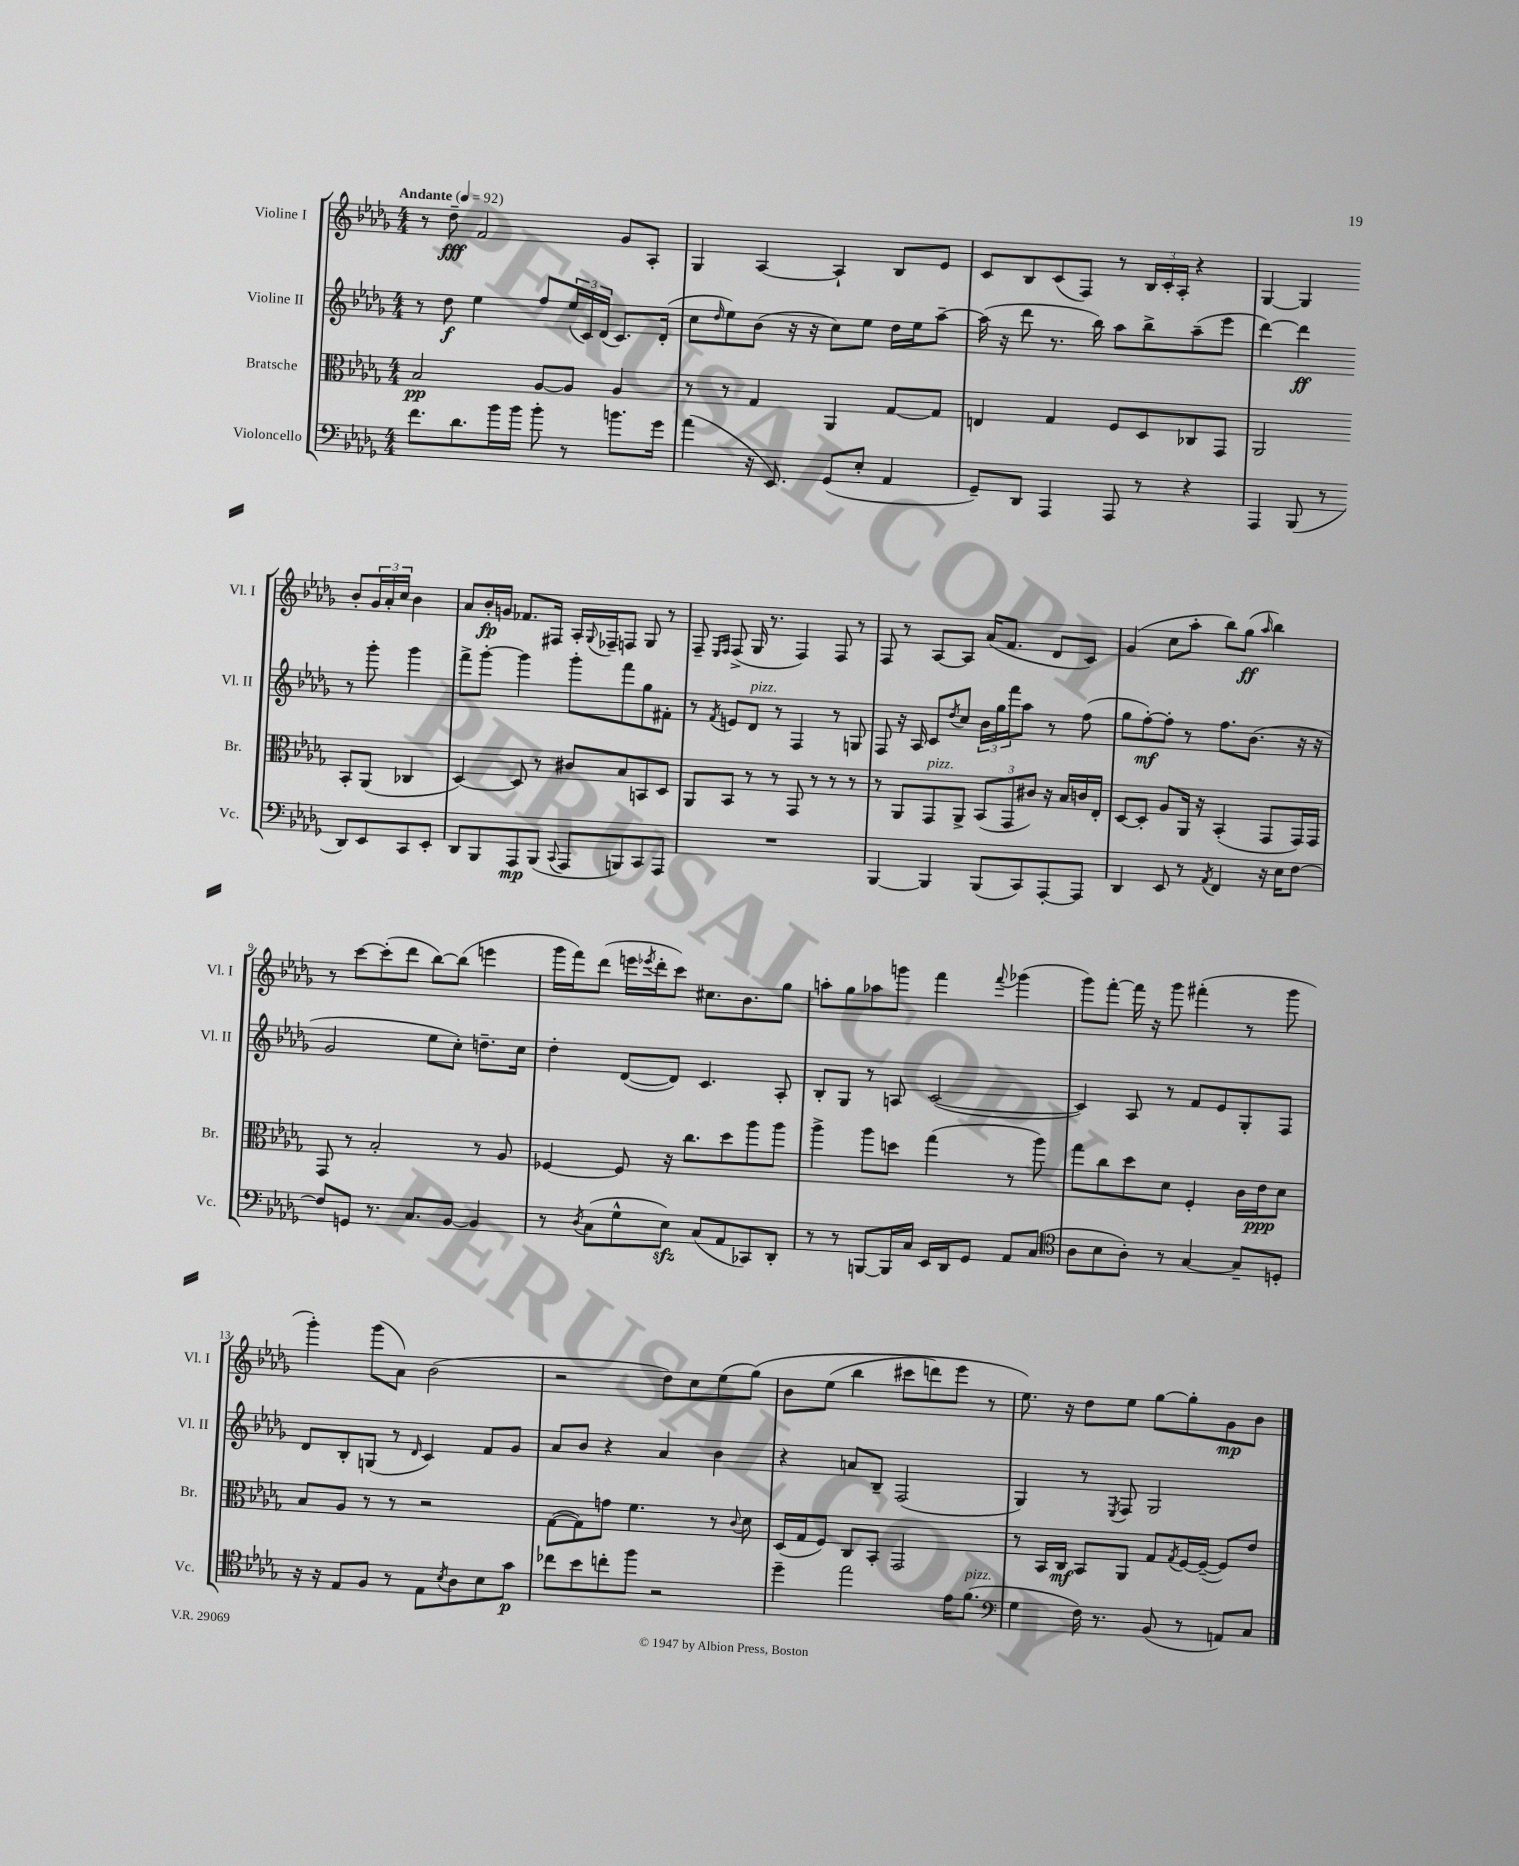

**kern	**kern	**kern	**kern
*staff4	*staff3	*staff2	*staff1
*clefF4	*clefC3	*clefG2	*clefG2
*k[b-e-a-d-g-]	*k[b-e-a-d-g-]	*k[b-e-a-d-g-]	*k[b-e-a-d-g-]
*M4/4	*M4/4	*M4/4	*M4/4
*MM92	*MM92	*MM92	*MM92
8.f\L	2B-/	8r	8r
.	.	8dd-\	8dd-~\
8.d-\	.	.	.
.	.	4ee-\	2f/
16b-\L	.	.	.
16b-\JJ	.	.	.
8b-'\	[8A-/L	8ff/L	.
8r	8A-/]J	(24ee-/L	.
.	.	24c/)	.
.	.	(24d-/JJ	.
8.b\L	4A-/	8.c/L)	8g-/L
.	.	.	8A-'/J
16g-\Jk	.	(16d-'/Jk	.
=	=	=	=
(4a-\	8r	8cc\L	4G-/
.	.	16qqdd-/	.
.	8r	8ee-\)	.
16r	4G-/	(8b-\J	[4A-/
8.EE-/)	.	.	.
.	.	16r	.
.	.	16r	.
(8GG-/L	4AA-/	8cc\L)	4A-`/]
8E-'/J	.	8ee-\J	.
4AA-/	[8G-/L	16dd-\LL	8B-/L
.	.	16ee-\J	.
.	8G-/]J	[8aa-~\J	8e-/J
=	=	=	=
8GG-~/L)	4E/	(16aa-\]	8c/L
.	.	16r	.
8DD-/J	.	8ddd-\	8B-/
4AAA-/	4G-/	8.r	(8c/
.	.	.	8F/J)
.	.	16bb-\)	.
8AAA-/	8F/L	8aa-\L	8r
8r	8D-/	8bb-^\	24B-/LL
.	.	.	24c'/
.	.	.	24A-'/JJ
4r	8C-/	(8aa-~\	4r
.	8GG-/J	8eee-\J	.
=	=	=	=
4AAA-/	2AA-/	[4ddd-\)	[4G-/
(8BBB-/	.	4ddd-\]	4G-/]
8r	.	.	.
8DD-/L)	8BB-'/L	8r	8b-'/L
8EE-/	(8AA-/J	8ggg-'\	24g-/L
.	.	.	24a-'/
.	.	.	24cc/JJ
8CC/	4C-/	4ggg-\	4b-\
8EE-'/J	.	.	.
=	=	=	=
8DD-/L	[4D-/)	8fff^\L	8a-/L
8BBB-/	.	[8ggg-'\J	16b-'/L
.	.	.	16g/JJ
8AAA-/	8D-/]	4ggg-\]	8.f-/L
(8BBB-/J	8r	.	.
.	.	.	16F#/Jk
8qqCC/	.	.	.
8AAA-/L	8c#/L	8ggg-'\L	16A-'/LL
.	.	.	8qqG-/
.	.	.	16F-~/J
8BBB/)	8B-/	8fff\	8F/J
8CC/	8BB/	8gg-\	8G-/
8AAA-/J	8D-/J	8f#'\J	8r
=	=	=	=
1r	8AA-/L	8r	8F~/
.	.	.	16qqE-/LL
.	.	8qf/	16qqF/JJ
.	8BB-/J	8e/L	(8F^/
.	8r	8d-/J	16G-/
.	.	.	8.r
.	8r	8r	.
.	8GG-/	4F/	4F/)
.	8r	.	.
.	8r	8r	8F/
.	8r	8G/	8r
=	=	=	=
[4BBB-/	8r	8F/	8F/
.	8AA-/L	16r	8r
.	.	16A-/	.
4BBB-/]	8GG-/	8c/L	[8A-/L
.	.	8qdd-/	.
.	8AA-^/J	8cc/J	8A-/]J
(8BBB-/L	(12BB-/L	24b-\LL	(16a-/LK
.	.	24gg-\	.
.	.	.	8.f/J
.	12GG-/	24fff\J	.
8CC/)	.	8aa-\J	.
.	12c#/J)	.	.
[8AAA-'/	16r	8r	8d-/L
.	16B-/LL	.	.
8AAA-/]J	16c/	(8ff\	8c/J)
.	16E-'/JJ	.	.
=	=	=	=
4DD-/	[8D-/L	8gg-\L	(4g-/
.	8D-'/]J	[8ff'\)	.
8EE-/	8A-/L	8ff'\]J	8cc\L
8r	16AA-/Jk	8r	8aa-'\J
.	16r	.	.
8qAA-/	.	.	.
4FF/	(4BB-'/	8.ff\L	8bb-\L)
.	.	.	(8gg-\J
.	.	(8.b-\J	.
.	.	.	16qqaa-/
16r	8GG-/L	.	4bb-\)
16E-\LK	.	.	.
[8F\J	16GG-/L)	16r	.
.	16GG-/JJ	16r	.
=	=	=	=
8F/]L	8GG-/	2g-/	8r
8GG/J	8r	.	[8ccc\L
8.r	2B-'/	.	(8ccc'\]
.	.	.	8ddd-\J
8.C/L	.	.	.
.	.	8ee-\L	[8bb-\L)
[8BB-/J	.	8cc'\J)	(8bb-\]J
4BB-/]	8r	8.dd~\L	4eee\
.	8A-/	.	.
.	.	16cc\Jk	.
=	=	=	=
8r	[4F-/	4dd-'\	16ggg-\LL
.	.	.	16fff\J)
8qD-/	.	.	.
(8C\L	.	.	(8ddd-\J
8G-^^\	8F-/]	([8d-/L	16eee\LL
.	.	.	8qeee-/
.	.	.	16ddd-'\J
8E-\J)	16r	8d-/]J)	8ccc\J)
.	8.cc\L	.	.
(8C/L	.	4.c/	8.cc#\L
8AA-/	8dd-\	.	.
.	.	.	8.b-\
8CC-/)	8aa-\	.	.
8DD-'/J	8aa-\J	8A-'/	8gg-\J
=	=	=	=
8r	4aa-^\	8B-'/L	8aa'\L
8r	.	8G-/J	8gg-\
[8BBB/L	8aa-\L	8r	8aa-\
16BBB/]L	8dd\J	8A/	8ggg\J
16C/JJ	.	.	.
16EE-/LL	(4gg-\	([2c/	4fff\
16DD-/J	.	.	.
8GG-/J	.	.	.
.	.	.	8qqfff/
8AA-/L	8r	.	(4ggg-\
(8C/J	8aa-\)	.	.
=	=	=	=
*clefC4	*	*	*
8A-\L	8gg-\L	4c/])	8ggg-\L)
8B-\	8cc\	.	[8fff'\J
8A-'\J)	8dd-\	8A-/	16fff\]
.	.	.	16r
8r	8d-\J	8r	8ggg-\
[4G-/	4F'/	8f/L	(4fff#'\
.	.	8e-/	.
8G-~/]L	16c\LL	8G-'/	8r
.	16e-\J	.	.
8D'/J	8d-\J	8F/J	8ggg-\
=	=	=	=
16r	8B-/L	8d-/L	4ggg-'\)
16r	.	.	.
8E-/L	8A-/J	8B-'/	.
8F/J	8r	(8G/J	(8ggg-\L
8r	8r	8r	8a-\J)
.	.	16qqd-/	.
8E-\L	2r	4c/)	(2b-\
8qB-/	.	.	.
8A-\	.	.	.
8B-\	.	8f/L	.
8g-\J	.	8g-/J	.
=	=	=	=
8cc-\L	([8G-\L	8a-/L	2r
8b-\	8G-\])	8b-/J	.
8cc'\	8g\J	4r	.
8ff\J	4.f\	.	.
2r	.	4a-/	8dd-\L)
.	.	.	8cc\
.	8r	4b-\	(8ee-\
.	8qqc/	.	.
.	8d-\	.	&(8gg-\J)
=	=	=	=
4dd-~\	(16D-/LL	4r	8b-\L
.	16G-/J	.	.
.	8F/J)	.	(8ee-\J
2ee-\	8C/L	8a/L	4bb-\
.	8BB-'/J	8B-~/J	.
.	2GG-/	(2F/	8ccc#\L
.	.	.	8ddd\)
16e-\LK	.	.	8eee-\J
(8.f\J	.	.	.
.	.	.	8r
=	=	=	=
*clefF4	*	*	*
4G-\	8r	4G-/)	8.ee-\&)
.	16BB-/LL	.	.
.	16C/JJ	.	16r
16F\)	8BB-/L	8r	8dd-\L
8.r	.	.	.
.	.	8qE-/	.
.	8AA-/J	8F/	8ee-\J
(8BB-/	8G-/L	2G-/	[8gg-\L
.	8qG-/	.	.
8r	[16F/L	.	8gg-'\]
.	(16F~/_JJ	.	.
8AA/L)	8F/]L)	.	8g-\
8C/J	8e-/J	.	8b-\J
==	==	==	==
*-	*-	*-	*-
